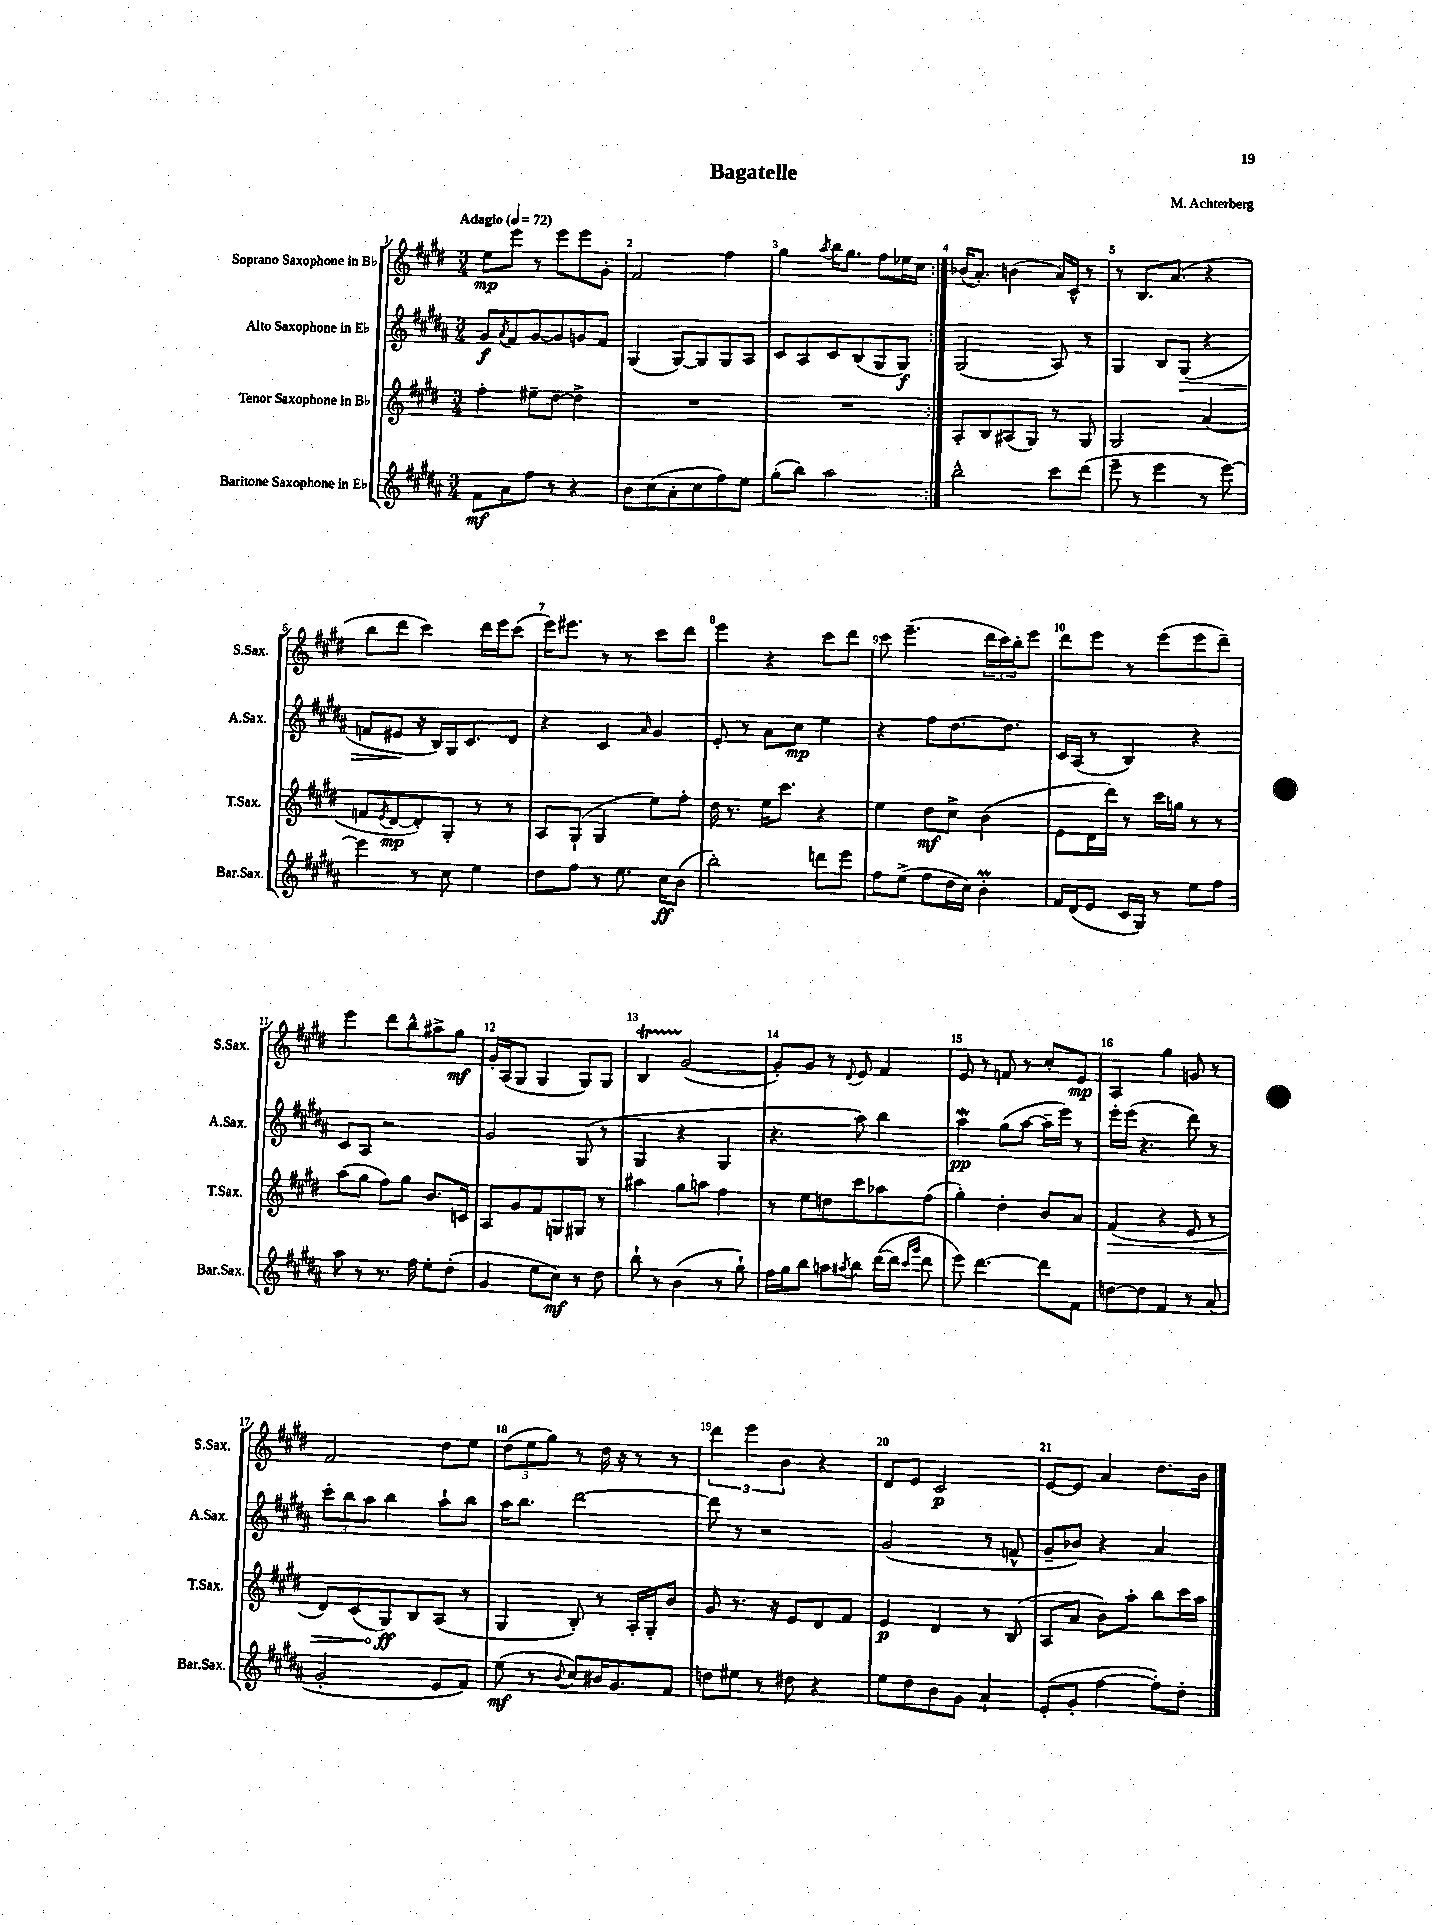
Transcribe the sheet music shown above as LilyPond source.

\header { title = "Bagatelle" composer = "M. Achterberg" }
<<
\new StaffGroup <<
\new Staff = "s0" \with { instrumentName = "Soprano Saxophone in Bb" shortInstrumentName = "S.Sax." } {
    \clef treble \key e \major \numericTimeSignature \time 3/4 \tempo "Adagio" 4 = 72
    \repeat volta 2 { e''8\mp e'''8 r8 e'''8 e'''8 gis'8-. |
    fis'2 fis''4 |
    gis''4 \acciaccatura { a''8 } b''16 gis''8. fis''8 ees''16 cis''16 | }
    bes'16( a'8.-.) b'4( a'16) cis'16-^ r8 |
    r8 b8. a'8.( r4 |
    b''8 dis'''8 cis'''4) dis'''16 e'''16 cis'''8( |
    e'''16) eis'''8. r8 r8 cis'''8 dis'''8 |
    e'''4 r4 cis'''8 dis'''8 |
    cis'''8 e'''4.--( \tuplet 3/2 { dis'''16 cis'''16) b''16-. } e'''8 |
    dis'''8 e'''8 r8 e'''8( e'''8 dis'''8--) |
    e'''4 dis'''8 b''8-^ ais''8-> gis''8\mf |
    gis'16-. a16( gis8 gis4 gis8) gis8 |
    b4\startTrillSpan gis'2~\stopTrillSpan( |
    gis'8-.) gis'8 r8 \appoggiatura { dis'8 } e'8 fis'4 |
    e'8 r8 f'8 r8 cis''8-. e'8\mp |
    a4 gis''4 g'8 r8 |
    fis'2 dis''8 e''8 |
    \tuplet 3/2 { dis''8( e''8 gis''8) } r8 dis''16 r16 r8 r8 |
    \tuplet 3/2 { dis'''4 e'''4 b'4 } r4 |
    dis'8 e'8 cis'2\p |
    e'8~ e'8 a'4 dis''8. b'16 \bar "|." |
}
\new Staff = "s1" \with { instrumentName = "Alto Saxophone in Eb" shortInstrumentName = "A.Sax." } {
    \clef treble \key b \major \numericTimeSignature \time 3/4
    \repeat volta 2 { gis'8\f \acciaccatura { ais'8 } fis'8 gis'8~ gis'8 g'8 fis'8 |
    gis4( gis8~) gis8 gis8 ais8 |
    cis'8 ais8 cis'8 b8( gis8 gis8\f) | }
    gis2( ais8) r8 |
    gis4 b8 gis8\>( r4 |
    f'8 eis'8\! r16 b16) gis16 cis'8. dis'8 |
    r4 cis'4 \grace { ais'16 } gis'4 |
    e'8-. r8 ais'8 cis''8\mp e''4 |
    r4 fis''8 dis''8.~ dis''8. |
    cis'16 ais16( r8 b4) r4 |
    cis'8 ais8 r2 |
    gis'2 gis8( r8 |
    gis4 r4 gis4 |
    r4. ais''8) b''4 |
    ais''4\mordent\pp gis''8( ais''8~ ais''16-- e'''16) r8 |
    e'''16-. e'''16( r4. dis'''8) r8 |
    \tuplet 3/2 { cis'''8-. b''8 ais''8 } b''4 ais''8-! b''8 |
    ais''16 b''8. dis'''2~ |
    dis'''8 r8 r2 |
    gis'2( r8 f'8-^ |
    gis'8-- bes'8) r4 ais'4 \bar "|." |
}
\new Staff = "s2" \with { instrumentName = "Tenor Saxophone in Bb" shortInstrumentName = "T.Sax." } {
    \clef treble \key e \major \numericTimeSignature \time 3/4
    \repeat volta 2 { fis''4-. eis''8-- dis''8~ dis''4-> |
    R2. |
    R2. | }
    a8-. b8 ais8( gis8) r8 gis8 |
    gis2 a'4( |
    f'8 \acciaccatura { e'8 } dis'8~\mp dis'8-.) gis8-. r8 r8 |
    a8 gis8-!( gis4 e''8) fis''8-. |
    dis''16 r8. e''16 cis'''8. r4 |
    e''4 dis''8\mf cis''8-> b'4( |
    e'8 dis'16 dis'''16) r8 cis'''16 g''16 r8 r8 |
    a''8( gis''8 fis''8) gis''8 b'8. c'16 |
    a8 gis'8 fis'8 g8 gis8 r8 |
    ais''4 gis''8 a''8 fis''4 |
    r8 e''8 d''8 cis'''8 aes''8 fis''8( |
    gis''4-.) dis''4-. b'8 a'8 |
    \once \override Hairpin.circled-tip = ##t fis'4\>( r4 e'8 r8 |
    dis'8) cis'8( gis8\ff\!) b8 a8( r8 |
    gis4 b8-.) r8 a16-. gis16-. b'8 |
    gis'8 r8. r16 e'8 dis'8 fis'8 |
    e'4\p dis'4 r8 b8( |
    a8 a'8 b'8) a''8-. b''8 cis'''16 a''16 \bar "|." |
}
\new Staff = "s3" \with { instrumentName = "Baritone Saxophone in Eb" shortInstrumentName = "Bar.Sax." } {
    \clef treble \key b \major \numericTimeSignature \time 3/4
    \repeat volta 2 { fis'8\mf ais'8 fis''8 r8 r4 |
    b'8 cis''8( ais'8-. cis''8 fis''8) e''8 |
    gis''8-.( b''8) ais''2 | }
    b''2-^ cis'''8 dis'''8( |
    e'''8-- r8 e'''4 r8 e'''8~) |
    e'''4 r8 cis''8 e''4 |
    dis''8 fis''8 r8 e''8. cis''16\ff b'8( |
    b''2-.) d'''8 e'''8 |
    fis''8 e''8->( fis''8 dis''16 cis''16) b'4-.\prall |
    fis'16 dis'16( e'8 cis'16 gis16) r8 e''8 fis''8 |
    ais''8 r8 r8. fis''16 e''8-. dis''8-.( |
    gis'4 e''8 cis''8\mf) r8 dis''8 |
    b''8-! r8 b'4( r8 gis''8-!) |
    fis''16 gis''16 b''8 a''8 \acciaccatura { ais''8 } b''8 dis'''16~( dis'''16 \grace { cis'''16 gis'''16 } dis'''8 |
    e'''8) dis'''4.~ dis'''8 fis'8 |
    d''8~ d''8 fis'4 r8 ais'8( |
    gis'2-. e'8 fis'8) |
    e''8\mf( r8 \appoggiatura { b'8 } cis''8) bis'16 gis'8. fis'8 |
    d''8 eis''8 r8 dis''8 r4 |
    e''8 dis''8 b'8 gis'8 ais'4-! |
    e'8-.( gis'8-. fis''4~ fis''8-.) dis''8-. \bar "|." |
}
>>
>>
\layout { \context { \Score \override BarNumber.break-visibility = ##(#f #t #t) barNumberVisibility = #all-bar-numbers-visible } }
